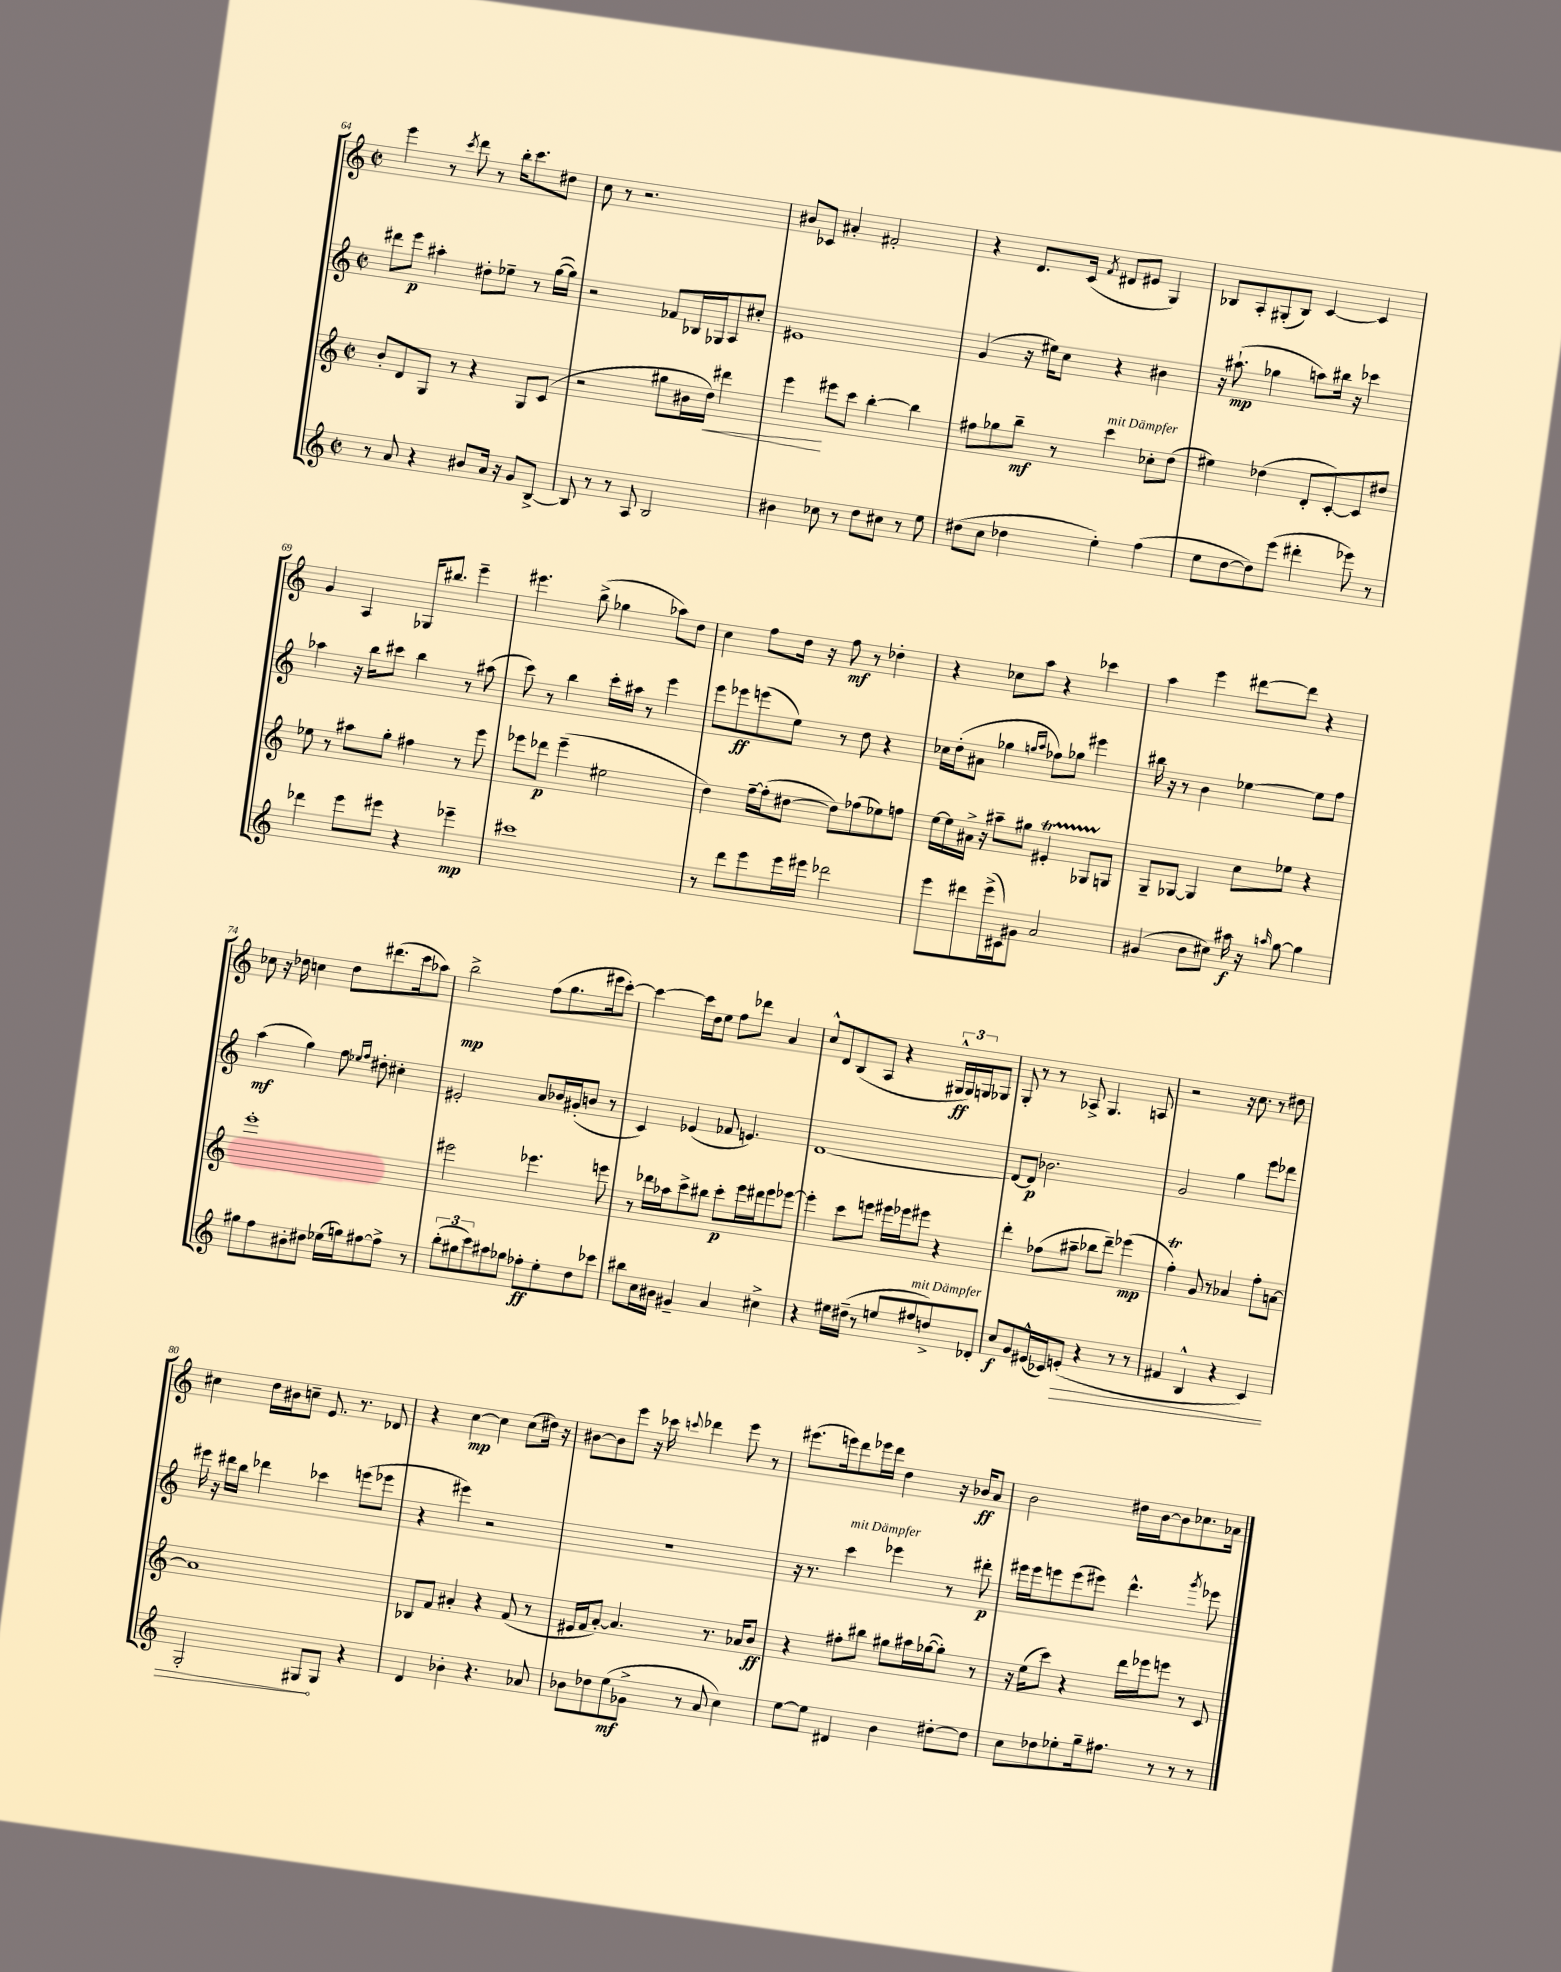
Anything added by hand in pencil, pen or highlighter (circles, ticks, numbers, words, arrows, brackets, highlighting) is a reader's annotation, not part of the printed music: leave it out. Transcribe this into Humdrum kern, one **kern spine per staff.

**kern	**dynam	**kern	**dynam	**kern	**dynam	**kern	**dynam
*part4	*part4	*part3	*part3	*part2	*part2	*part1	*part1
*staff4	*staff4	*staff3	*staff3	*staff2	*staff2	*staff1	*staff1
*clefG2	*	*clefG2	*	*clefG2	*	*clefG2	*
*k[]	*	*k[]	*	*k[]	*	*k[]	*
*M2/2	*	*M2/2	*	*M2/2	*	*M2/2	*
*met(c|)	*	*met(c|)	*	*met(c|)	*	*met(c|)	*
=64	=64	=64	=64	=64	=64	=64	=64
8r	.	8b'/L	.	8ddd#X\L	.	4eee\	.
8a/	.	8d/	.	8eee\J	p	.	.
4r	.	8G/J	.	4aa#X'\	.	8r	.
.	.	.	.	.	.	8qccc/	.
.	.	8r	.	.	.	8ddd\	.
8b#X/L	.	4r	.	8dd#X'\L	.	8r	.
16a/Jk	.	.	.	8ee-X~\J	.	16bb'\KL	.
16r	.	.	.	.	.	8.ccc\	.
8g/L	.	8G/L	.	8r	.	.	.
[8B^/J	.	(8c/J	.	([16gg\LL	.	8dd#X\J	.
.	.	.	.	16gg\JJ])	.	.	.
=65	=65	=65	=65	=65	=65	=65	=65
8B/]	.	2r	.	2r	.	8cc\	.
8r	.	.	.	.	.	8r	.
8r	.	.	.	.	.	2.r	.
8A/	.	.	.	.	.	.	.
2B/	.	8gg#X\L	.	8f-X/L	.	.	.
.	.	16b#X\L	.	16B-X/L	.	.	.
!	!	!	!LO:HP:b	!	!	!	!
.	.	16dd\JJ)	<	16G-X/J	.	.	.
.	.	4ddd#X\	.	8A/	.	.	.
.	.	.	.	8cc#X'/J	.	.	.
=66	=66	=66	=66	=66	=66	=66	=66
4b#X\	.	4eee\	.	1e#X	.	8b#X/L	.
.	.	.	.	.	.	8c-X/J	.
8cc-X\	.	8eee#X\L	[	.	.	4a#X'/	.
8r	.	8ccc\J	.	.	.	.	.
8dd\L	.	[4bb'\	.	.	.	2f#X'/	.
8cc#X\J	.	.	.	.	.	.	.
8r	.	4bb\]	.	.	.	.	.
8ee\	.	.	.	.	.	.	.
=67	=67	=67	=67	=67	=67	=67	=67
(8dd#X\L	.	8ff#X\L	.	(4g/	.	4r	.
8cc\J	.	8gg-X\	.	.	.	.	.
4dd-X\	.	8bb~\J	mf	16r	.	8.d/L	.
.	.	.	.	16ee#X\KL)	.	.	.
.	.	8r	.	8cc\J	.	.	.
.	.	.	.	.	.	(16c/Jk	.
.	.	.	.	.	.	8qf/	.
!	!	!LO:TX:a:i:t=mit Dämpfer	!	!	!	!	!
4ee'\)	.	4ccc\	.	4r	.	8d#X/L	.
.	.	.	.	.	.	8e#X/J	.
(4ff\	.	8cc-X'\L	.	4b#X\	.	4G/)	.
.	.	(8dd\J	.	.	.	.	.
=68	=68	=68	=68	=68	=68	=68	=68
8ee\L	.	4ee#X\)	.	16r	.	8B-X/L	.
.	.	.	.	(8.aa#X`\	mp	.	.
[8dd\	.	.	.	.	.	8A'/	.
8dd\])	.	(4dd-X\	.	4gg-X\	.	(8G#X'/	.
(8eee\J	.	.	.	.	.	8B-/J)	.
4ddd#X'\	.	8d'/L	.	8aan\L)	.	[4c/	.
.	.	[8c'/)	.	16bb#X\Jk	.	.	.
.	.	.	.	16r	.	.	.
8eee-X\)	.	8c/]	.	4ccc-X\	.	4c/]	.
8r	.	8dd#X/J	.	.	.	.	.
!!LO:LB:g=z
=69	=69	=69	=69	=69	=69	=69	=69
4ddd-X\	.	8ee-X\	.	4aa-X\	.	4g/	.
.	.	8r	.	.	.	.	.
8eee\L	.	8aa#X\L	.	16r	.	4A/	.
.	.	.	.	16bb\KL	.	.	.
8eee#X\J	.	8gg'\J	.	8ccc#X\J	.	.	.
4r	.	4ff#X\	.	4bb\	.	16G-X/KL	.
.	.	.	.	.	.	8.bb#X/J	.
4eee-X~\	mp	8r	.	8r	.	4eee~\	.
.	.	8eee\	.	(8aa#X\	.	.	.
=70	=70	=70	=70	=70	=70	=70	=70
1ccc#X	.	8eee-X\L	.	8ccc\)	.	4.eee#X\	.
.	.	8ddd-X\J	p	8r	.	.	.
.	.	(4eee-~\	.	4bb\	.	.	.
.	.	.	.	.	.	(8bb^\	.
.	.	2ee#X\	.	16ccc'\LL	.	4gg-X\	.
.	.	.	.	16aa#X\JJ	.	.	.
.	.	.	.	8r	.	.	.
.	.	.	.	4eee\	.	8aa-X\L)	.
.	.	.	.	.	.	8dd\J	.
=71	=71	=71	=71	=71	=71	=71	=71
8r	.	4dd\)	.	8eee\L	.	4cc\	.
8ddd\L	.	.	.	8eee-X\	ff	.	.
8eee\	.	[16ff~\LL	.	(8eeen\	.	8ff\L	.
.	.	(16ff'\J]	.	.	.	.	.
16eee\L	.	[8dd#X\J	.	8ee\J)	.	16dd\Jk	.
16eee#X\JJ	.	.	.	.	.	16r	.
2ddd-X\	.	8dd#\L])	.	8r	.	8ff\	mf
.	.	(8ff-X\	.	8dd\	.	8r	.
.	.	8ee-X\)	.	4r	.	4dd-X'\	.
.	.	8ffn\J	.	.	.	.	.
=72	=72	=72	=72	=72	=72	=72	=72
8eee\L	.	[16ee\LL	.	16cc-X\LL	.	4r	.
.	.	16ee\]	.	(16dd'\J	.	.	.
8ddd#X\	.	16a#X^\JJ	.	8a#X\J	.	.	.
.	.	16r	.	.	.	.	.
(16eee^\L	.	8aa#X~\L	.	4gg-X\	.	8cc-X\L	.
16c#X\J)	.	.	.	.	.	.	.
8g#X\J	.	8gg#X\J	.	.	.	8aa\J	.
.	.	.	.	16qqggn/LL	.	.	.
.	.	.	.	16qqaa/JJ	.	.	.
2a/	.	4e#Xt'/	.	8ff-X\L)	.	4r	.
.	.	.	.	8gg-X\J	.	.	.
.	.	8G-XTTT/L	.	4eee#X\	.	4ccc-X\	.
.	.	8Gn/J	.	.	.	.	.
=73	=73	=73	=73	=73	=73	=73	=73
(4g#X/	.	8G~/L	.	16bb#X\	.	4aa\	.
.	.	.	.	16r	.	.	.
.	.	[8G-X/J	.	8r	.	.	.
8b\L	.	4G-/]	.	4b\	.	4eee\	.
8cc#X\J)	.	.	.	.	.	.	.
16aa#X\	f	8cc\L	.	[4ee-X\	.	[8ddd#X\L	.
16r	.	.	.	.	.	.	.
16qqaan/	.	.	.	.	.	.	.
[8gg\	.	8ee-X\J	.	.	.	8ddd#\J]	.
4gg\]	.	4r	.	8ee-\L]	.	4r	.
.	.	.	.	8ff\J	.	.	.
!!LO:LB:g=z
=74	=74	=74	=74	=74	=74	=74	=74
8gg#X\L	.	1eee'	.	(4aa\	mf	8cc-X\	.
8ff\	.	.	.	.	.	16r	.
.	.	.	.	.	.	16dd-X\	.
8b#X'\	.	.	.	4gg\)	.	4ccn\	.
8dd#X\J	.	.	.	.	.	.	.
(16ee-X\LL	.	.	.	8ff\	.	8dd-\L	.
16ggn\J)	.	.	.	.	.	.	.
.	.	.	.	16qqee-X/LL	.	.	.
.	.	.	.	16qqff/JJ	.	.	.
[8ff#X\	.	.	.	8dd#X'\	.	(8.ddd#X\	.
8ff#^\J]	.	.	.	4cc#X'\	.	.	.
.	.	.	.	.	.	16ccc\k	.
8r	.	.	.	.	.	8aa-X\J)	.
=75	=75	=75	=75	=75	=75	=75	=75
(12bb'\L	.	2eee#X\	.	2e#X'/	.	2bb^\	mp
12gg#X\	.	.	.	.	.	.	.
12ccc\)	.	.	.	.	.	.	.
8aa#X\	.	.	.	.	.	.	.
8gg-X\J	.	.	.	.	.	.	.
8ff-X'\L	ff	4.eee-X\	.	8a/L	.	(8ff\L	.
8ee'\	.	.	.	16b-X/L	.	8.gg\	.
.	.	.	.	(16g#X'/J	.	.	.
8dd\	.	.	.	8bn/J	.	.	.
.	.	.	.	.	.	16eee#X\k	.
8ccc-X\J	.	8eeen\	.	8r	.	[8ccc'\J)	.
=76	=76	=76	=76	=76	=76	=76	=76
8bb#X\L	.	8r	.	4c/)	.	4ccc\_	.
16cc\L	.	16ddd-X\LL	.	.	.	.	.
16b#X\JJ	.	16aa-X\J	.	.	.	.	.
4g#X~/	.	8ccc^\	.	(4e-X/	.	16ccc\LL]	.
.	.	.	.	.	.	16dd\J	.
.	.	8bb#X\J	.	.	.	8ee\J	.
4a/	.	8ccc'\L	p	8f-X/	.	8ff\L	.
.	.	16eee\L	.	4.en/)	.	8ddd-X\J	.
.	.	16ddd#X\J	.	.	.	.	.
4cc#X^\	.	8eee\	.	.	.	4a/	.
.	.	[8eee-X\J	.	.	.	.	.
=77	=77	=77	=77	=77	=77	=77	=77
4r	.	4eee-'\]	.	[1d	.	8cc^^/L	.
.	.	.	.	.	.	8d/	.
16ee#X\LL	.	8ccc\L	.	.	.	(8B/	.
(16dd#X~\JJ	.	.	.	.	.	.	.
8r	.	8eeen\J	.	.	.	8A/J	.
8een/L	.	16eee#X\LL	.	.	.	4r	.
.	.	16eee-X\J	.	.	.	.	.
!LO:TX:a:i:t=mit Dämpfer	!	!	!	!	!	!	!
8ff#X/	.	8eee#X\J	.	.	.	.	.
8ddn^/)	.	4r	.	.	.	24G#X^^/LL	ff
.	.	.	.	.	.	24G#/)	.
.	.	.	.	.	.	24Gn/J	.
8d-X'/J	.	.	.	.	.	8G-X/J	.
=78	=78	=78	=78	=78	=78	=78	=78
8cc/L	f	4ddd'\	.	8d/L_	.	8G'/	.
8g/	.	.	.	8d/J]	p	8r	.
(16e#X^^/L	.	(8ff-X\L	.	2.b-X\	.	8r	.
16c-X/J)	.	.	.	.	.	.	.
!	!LO:HP:b	!	!	!	!	!	!
(8en'/J	>	8aa#X~\J	.	.	.	8A-X^/	.
4r	.	8bb-X\L	.	.	.	4.G/	.
.	.	8ddd~\J)	.	.	.	.	.
8r	.	(4eee-X\	mp	.	.	.	.
8r	.	.	.	.	.	8An/	.
=79	=79	=79	=79	=79	=79	=79	=79
4f#X/	.	4ffT'\)	.	2g/	.	2r	.
4B^^/	.	8g/	.	.	.	.	.
.	.	8r	.	.	.	.	.
4r	.	4a-X/	.	4gg\	.	16r	.
.	.	.	.	.	.	8.cc\	.
4c/)	.	8ff'\L	.	8eee\L	.	8r	.
.	.	[8an\J	.	8ddd-X\J	.	8dd#X\	.
!!LO:LB:g=z
=80	=80	=80	=80	=80	=80	=80	=80
2G'/	.	1a]	.	16eee#X\	.	4cc#X\	.
.	.	.	.	16r	.	.	.
.	.	.	.	16ddd#X\LL	.	.	.
.	.	.	.	16bb\JJ	.	.	.
.	.	.	.	4ddd-X\	.	16dd\LL	.
.	.	.	.	.	.	16b#X\J	.
.	.	.	.	.	.	8ccn~\J	.
8G#X/L	.	.	.	4ccc-X\	.	8.e/	.
8G#/J	]	.	.	.	.	.	.
.	.	.	.	.	.	8.r	.
4r	.	.	.	(8eeen\L	.	.	.
.	.	.	.	8eee-X\J	.	8d-X/	.
=81	=81	=81	=81	=81	=81	=81	=81
4d/	.	8B-X/L	.	4r	.	4r	.
.	.	8f/J	.	.	.	.	.
4b-X'\	.	4a#X'/	.	4eee#X\)	.	[4cc\	mp
4.r	.	4r	.	2r	.	4cc\]	.
.	.	(8f/	.	.	.	(8cc\L	.
8a-X/	.	8r	.	.	.	16dd#X\Jk)	.
.	.	.	.	.	.	16r	.
=82	=82	=82	=82	=82	=82	=82	=82
8b-X\L	.	16e#X/LL	.	1r	.	[8b#X\L	.
.	.	16f/J	.	.	.	.	.
8dd-X\	.	[8a'/J)	.	.	.	8b#\]	.
(8ee\	mf	4.a/]	.	.	.	8eee\J	.
8g-X^\J	.	.	.	.	.	16r	.
.	.	.	.	.	.	16ccc-X\	.
.	.	.	.	.	.	8qqcccn/	.
8r	.	.	.	.	.	4ddd-X\	.
8a/	.	8.r	.	.	.	.	.
4cc\)	.	.	.	.	.	8eee\	.
.	.	16a-X/KL	.	.	.	.	.
.	.	8b/J	ff	.	.	8r	.
=83	=83	=83	=83	=83	=83	=83	=83
[8ee\L	.	4r	.	16r	.	(8.eee#X\L	.
.	.	.	.	8.r	.	.	.
8ee\J]	.	.	.	.	.	.	.
.	.	.	.	.	.	16eeen\k)	.
!	!	!	!	!LO:TX:a:i:t=mit Dämpfer	!	!	!
4d#X/	.	8ff#X'\L	.	4ccc\	.	8ddd\	.
.	.	8bb#X\J	.	.	.	16eee-X\L	.
.	.	.	.	.	.	16ddd\JJ	.
4b\	.	8gg#X\L	.	4eee-X\	.	4dd\	.
.	.	16aa#X\L	.	.	.	.	.
.	.	([16gg-X\J	.	.	.	.	.
[8dd#X'\L	.	8gg-'\J])	.	8r	.	16r	.
.	.	.	.	.	.	16b-X/KL	ff
8dd#\J]	.	8r	.	8ddd#X'\	p	8a/J	.
=84	=84	=84	=84	=84	=84	=84	=84
8cc\L	.	16r	.	16eee#X\LL	.	2b\	.
.	.	(16ee\KL	.	16eee#\J	.	.	.
8dd-X\	.	8ccc\J)	.	8eeen\	.	.	.
8ee-X'\	.	4r	.	(8eee\	.	.	.
16gg~\k	.	.	.	8eee#X\J)	.	.	.
8.ff#X\J	.	.	.	.	.	.	.
.	.	16ddd\LL	.	4.ddd^^\	.	16dd#X\LL	.
.	.	16eee-X\J	.	.	.	[16b\J	.
8r	.	8eeen\J	.	.	.	8b\]	.
8r	.	8r	.	.	.	8.cc-X\	.
.	.	.	.	8qggg/	.	.	.
8r	.	8c/	.	8eee-X\	.	.	.
.	.	.	.	.	.	16a-X\Jk	.
==	==	==	==	==	==	==	==
*-	*-	*-	*-	*-	*-	*-	*-
